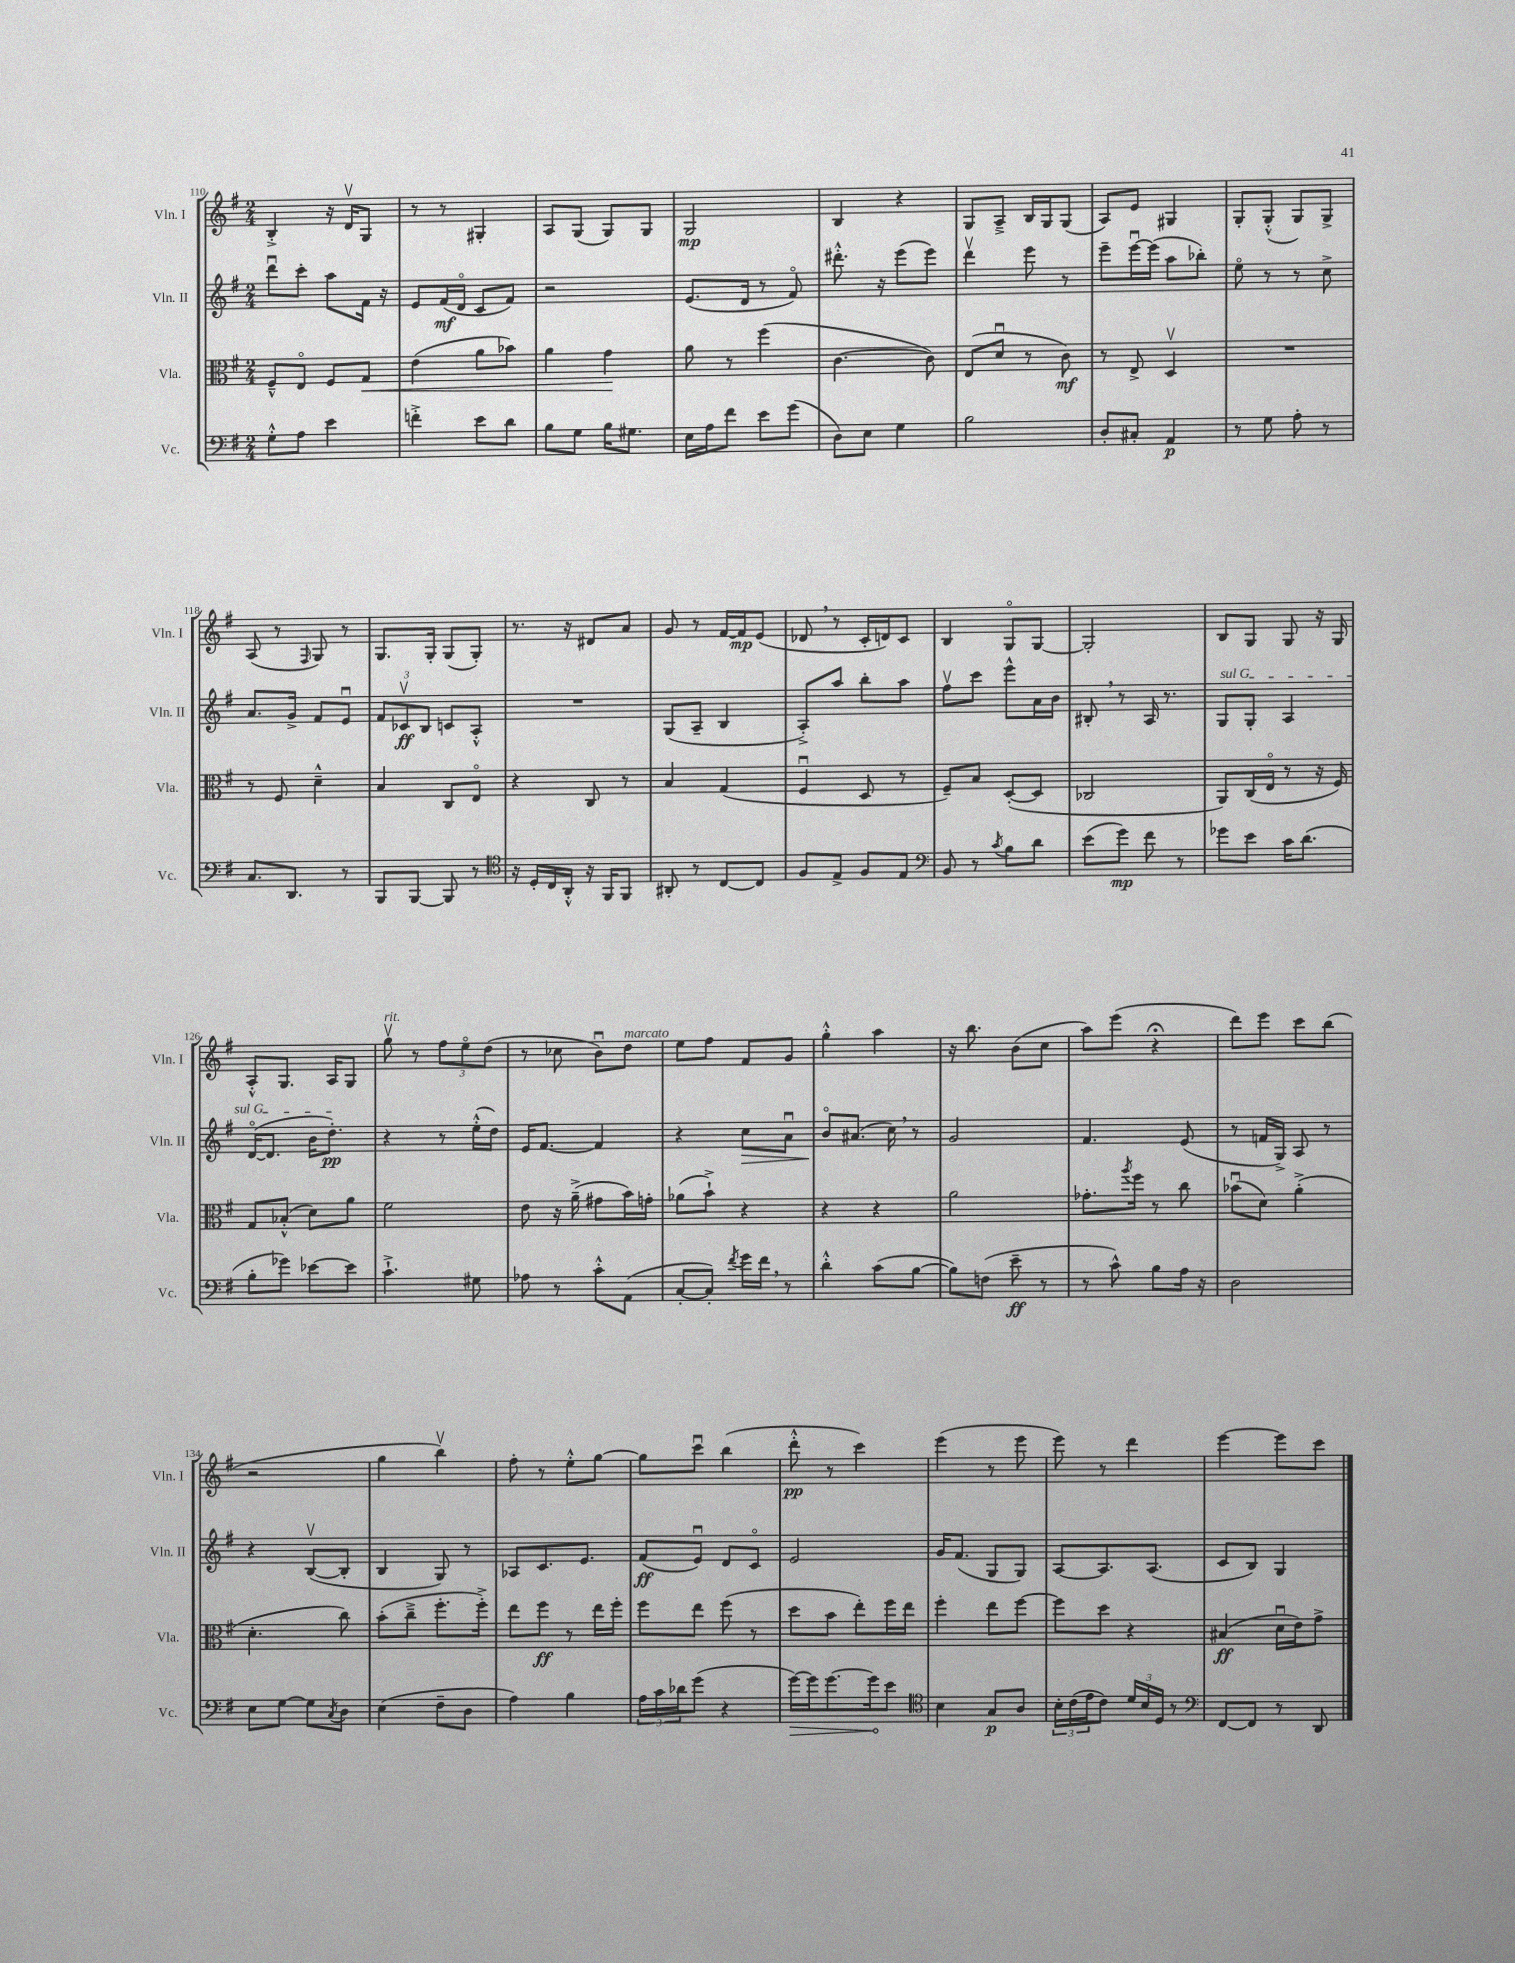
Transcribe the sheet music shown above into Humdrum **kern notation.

**kern	**kern	**kern	**kern
*staff4	*staff3	*staff2	*staff1
*clefF4	*clefC3	*clefG2	*clefG2
*k[f#]	*k[f#]	*k[f#]	*k[f#]
*M2/4	*M2/4	*M2/4	*M2/4
8G'^^\L	8F#~^^/L	8dddu\L	4B'^/
8A\J	8Eo/J	8ccc'\J	.
4e\	8F#/L	8aa\L	16r
.	.	.	16dv/LK
.	8G/J	16f#\Jk	8G/J
.	.	16r	.
=	=	=	=
4f'^\	(4e\	8e/L	8r
.	.	(16f#/L	8r
.	.	16do/JJ	.
8e\L	8a\L	8c/L	4G#'/
8d\J	8b-\J)	8f#/J)	.
=	=	=	=
8B\L	4a\	2r	8A/L
8G\J	.	.	(8G/J
16B\LK	4g\	.	8G/L)
8.G#\J	.	.	.
.	.	.	8G/J
=	=	=	=
16E\LL	8a\	(8.e/L	2G/
16A\J	.	.	.
8f#\J	8r	.	.
.	.	16d/Jk	.
8e\L	(4ff#\	8r	.
(8g\J	.	8f#o/)	.
=	=	=	=
8D\L)	[4.c\	8.ddd#'^^\	4B/
8E\J	.	.	.
.	.	16r	.
4G\	.	(8eee\L	4r
.	8c\])	8eee\J)	.
=	=	=	=
2B\	(8E/L	4dddv\	8G/L
.	8du/J	.	8A~^/J
.	8r	8eee\	16B/LL
.	.	.	16G/J
.	8c\)	8r	(8G/J
=	=	=	=
8D'/L	8r	8eee~\L	8A/L)
8C#'/J	8E^/	[16eeeu\L	8e/J
.	.	(16eee\]JJ	.
4AA/	4Dv/	8aa\L	4G#/
.	.	8bb-'\J)	.
=	=	=	=
8r	2r	8eeo\	8G'/L
8G\	.	8r	(8G'^^/J
8A'\	.	8r	8G/L)
8r	.	8cc^\	8G^/J
=	=	=	=
8.C/L	8r	8.a/L	(8A/
.	8F#/	.	8r
8.DD/J	.	16g^/Jk	.
.	.	.	16qqF#/
.	4d~^^\	8f#/L	8G/)
8r	.	8eu/J	8r
=	=	=	=
8BBB/L	4B/	12f#/L	8.G/L
.	.	12c-v/	.
[8BBB/J	.	.	.
.	.	12B/J	.
.	.	.	16G'/Jk
8BBB/]	8C/L	8c/L	(8G/L
8r	8Eo/J	8A'^^/J	8G'/J)
=	=	=	=
*clefC4	*	*	*
16r	4r	2r	8.r
16D'/LL	.	.	.
16C/	.	.	.
16AA'^^/JJ	.	.	16r
16r	8C/	.	8d#/L
16FF#/LK	.	.	.
8FF#/J	8r	.	8a/J
=	=	=	=
8AA#'/	4B/	(8G/L	8g/
8r	.	8A~/J	8r
[8C/L	(4G/	4B/	[16f#/LL
.	.	.	16f#/]J
8C/]J	.	.	(8e/J
=	=	=	=
8F#/L	4F#u/	8A'^/L)	8d-/
8E^/J	.	8aa/J	8r
8F#/L	8D/	8bb'\L	16c'/LL
.	.	.	16d/J)
8E/J	8r	8aa\J	8c/J
=	=	=	=
*clefF4	*	*	*
8BB/	8F#~/L)	8ff#v\L	4B/
8r	8B/J	8ccc\J	.
8qc/	.	.	.
8B\L	([8D'/L	8eee^^\L	8Go/L
8d\J	8D/]J	16a\L	[8G/J
.	.	16b\JJ	.
=	=	=	=
(8e\L	2C-/	8B#'/	2G'/]
8g\J)	.	8r	.
8f#\	.	16A/	.
.	.	8.r	.
8r	.	.	.
=	=	=	=
8g-\L	8AA/L)	8G/L	8B/L
8e\J	(16C/L	8G'/J	8G/J
.	16Eo/JJ	.	.
16c\LK	8r	4A/	8G/
(8.d\J	.	.	.
.	16r	.	16r
.	16F#/)	.	16G/
=	=	=	=
8B'\L	8G/L	([16do/LK	8A'^^/L
.	.	8.d/]J	.
8g-\J)	(8B-'^^/J	.	8.G/J
[8e-\L	8d\L)	16b\LK	.
.	.	8.dd'\J)	16A/LK
8e-\]J	8a\J	.	8G/J
=	=	=	=
4.c`^\	2f#\	4r	8ggv\
.	.	.	8r
.	.	8r	12ff#\L
.	.	.	12eeo\
8G#\	.	(16ee'^^\LL	.
.	.	.	(12dd\J
.	.	16dd\JJ)	.
=	=	=	=
8A-\	8e\	16e/LK	8r
.	.	[8.f#/J	.
8r	16r	.	8cc-\
.	(16a~^\	.	.
8c'^^\L	8g#\L	4f#/]	8bu\L)
(8AA\J	16b\L)	.	8dd\J
.	16g'\JJ	.	.
=	=	=	=
[8C'/L	(8a-\L	4r	8ee\L
8C'/]J)	8b`^\J)	.	8ff#\J
8qf#/	.	.	.
16g\LL	4r	8cc\L	8f#/L
16f#\JJ	.	.	.
8r	.	8au\J	8g/J
=	=	=	=
4d'^^\	4r	8bo/L	4gg'^^\
.	.	(8.a#/J	.
(8c\L	4r	.	4aa\
.	.	16cc\)	.
[8B\J	.	8r	.
=	=	=	=
8B\]L)	2a\	2g/	16r
.	.	.	8.bb\
(8F\J	.	.	.
8e~\	.	.	(8b\L
8r	.	.	8cc\J
=	=	=	=
8r	8.g-'\L	4.f#/	8aa\L)
8c^^\)	.	.	(8eee\J
.	8qaa/	.	.
.	16ff#\Jk	.	.
8B\L	8r	.	4r;
16A\Jk	8cc\	(8e/	.
16r	.	.	.
=	=	=	=
2D\	(8b-u\L	8r	8ddd\L)
.	8d\J)	16f/LL	8eee\J
.	.	16G^/JJ)	.
.	(4a'^\	8A/	8ccc\L
.	.	8r	(8bb\J
=	=	=	=
8E\L	4.d'\	4r	2r
[8G\J	.	.	.
8G\]L	.	([8Bv/L	.
8qC/	.	.	.
8D\J	8cc\)	8B'/]J	.
=	=	=	=
(4E\	(8b'\L	4B/	4gg\
.	8cc~^\J	.	.
8F#~\L	8.ff#'\L	8G/)	4bbv\)
8D\J	.	8r	.
.	16ff#'^\Jk)	.	.
=	=	=	=
4A\)	8ee\L	8A-/L	8ff#'\
.	8ff#\J	8.c/	8r
4B\	8r	.	8ee'^^\L
.	.	8.e/J	.
.	16ee\LL	.	[8gg\J
.	16ff#'\JJ	.	.
=	=	=	=
24A\LL	8ff#\L	(8f#/L	8gg\]L
24c\	.	.	.
24d-\J	.	.	.
(8g\J	8ee\J	8eu/J)	8cccu\J
4r	(8ff#\	8d/L	(4bb\
.	8r	8co/J	.
=	=	=	=
[16g\LL)	8dd\L	2e/	8ddd'^^\
16g\]J	.	.	.
[8.g\	8b\J	.	8r
.	8ee'\L)	.	4ccc\)
16g\]k	.	.	.
8e\J	16ff#\L	.	.
.	16ee\JJ	.	.
=	=	=	=
*clefC4	*	*	*
4B\	4ff#'\	16g/LK	(4eee\
.	.	(8.f#/J	.
8G/L	8ee\L	8G/L	8r
8A/J	[8ff#\J	8G/J)	8eee\
=	=	=	=
24B'\LL	8ff#\]L	[8A/L	8eee\)
(24c\	.	.	.
24e\J	.	.	.
8c\J)	8dd\J	8.A/]	8r
24d/LL	4r	.	4ddd\
24B/	.	.	.
.	.	(8.A/J	.
24D/JJ	.	.	.
8r	.	.	.
=	=	=	=
*clefF4	*	*	*
[8FF#/L	(4B#/	8c/L	[4eee\
8FF#/]J	.	8B/J)	.
8r	16du\LL	4G/	8eee\]L
.	16e\J)	.	.
8DD/	8g^\J	.	8ccc\J
==	==	==	==
*-	*-	*-	*-
